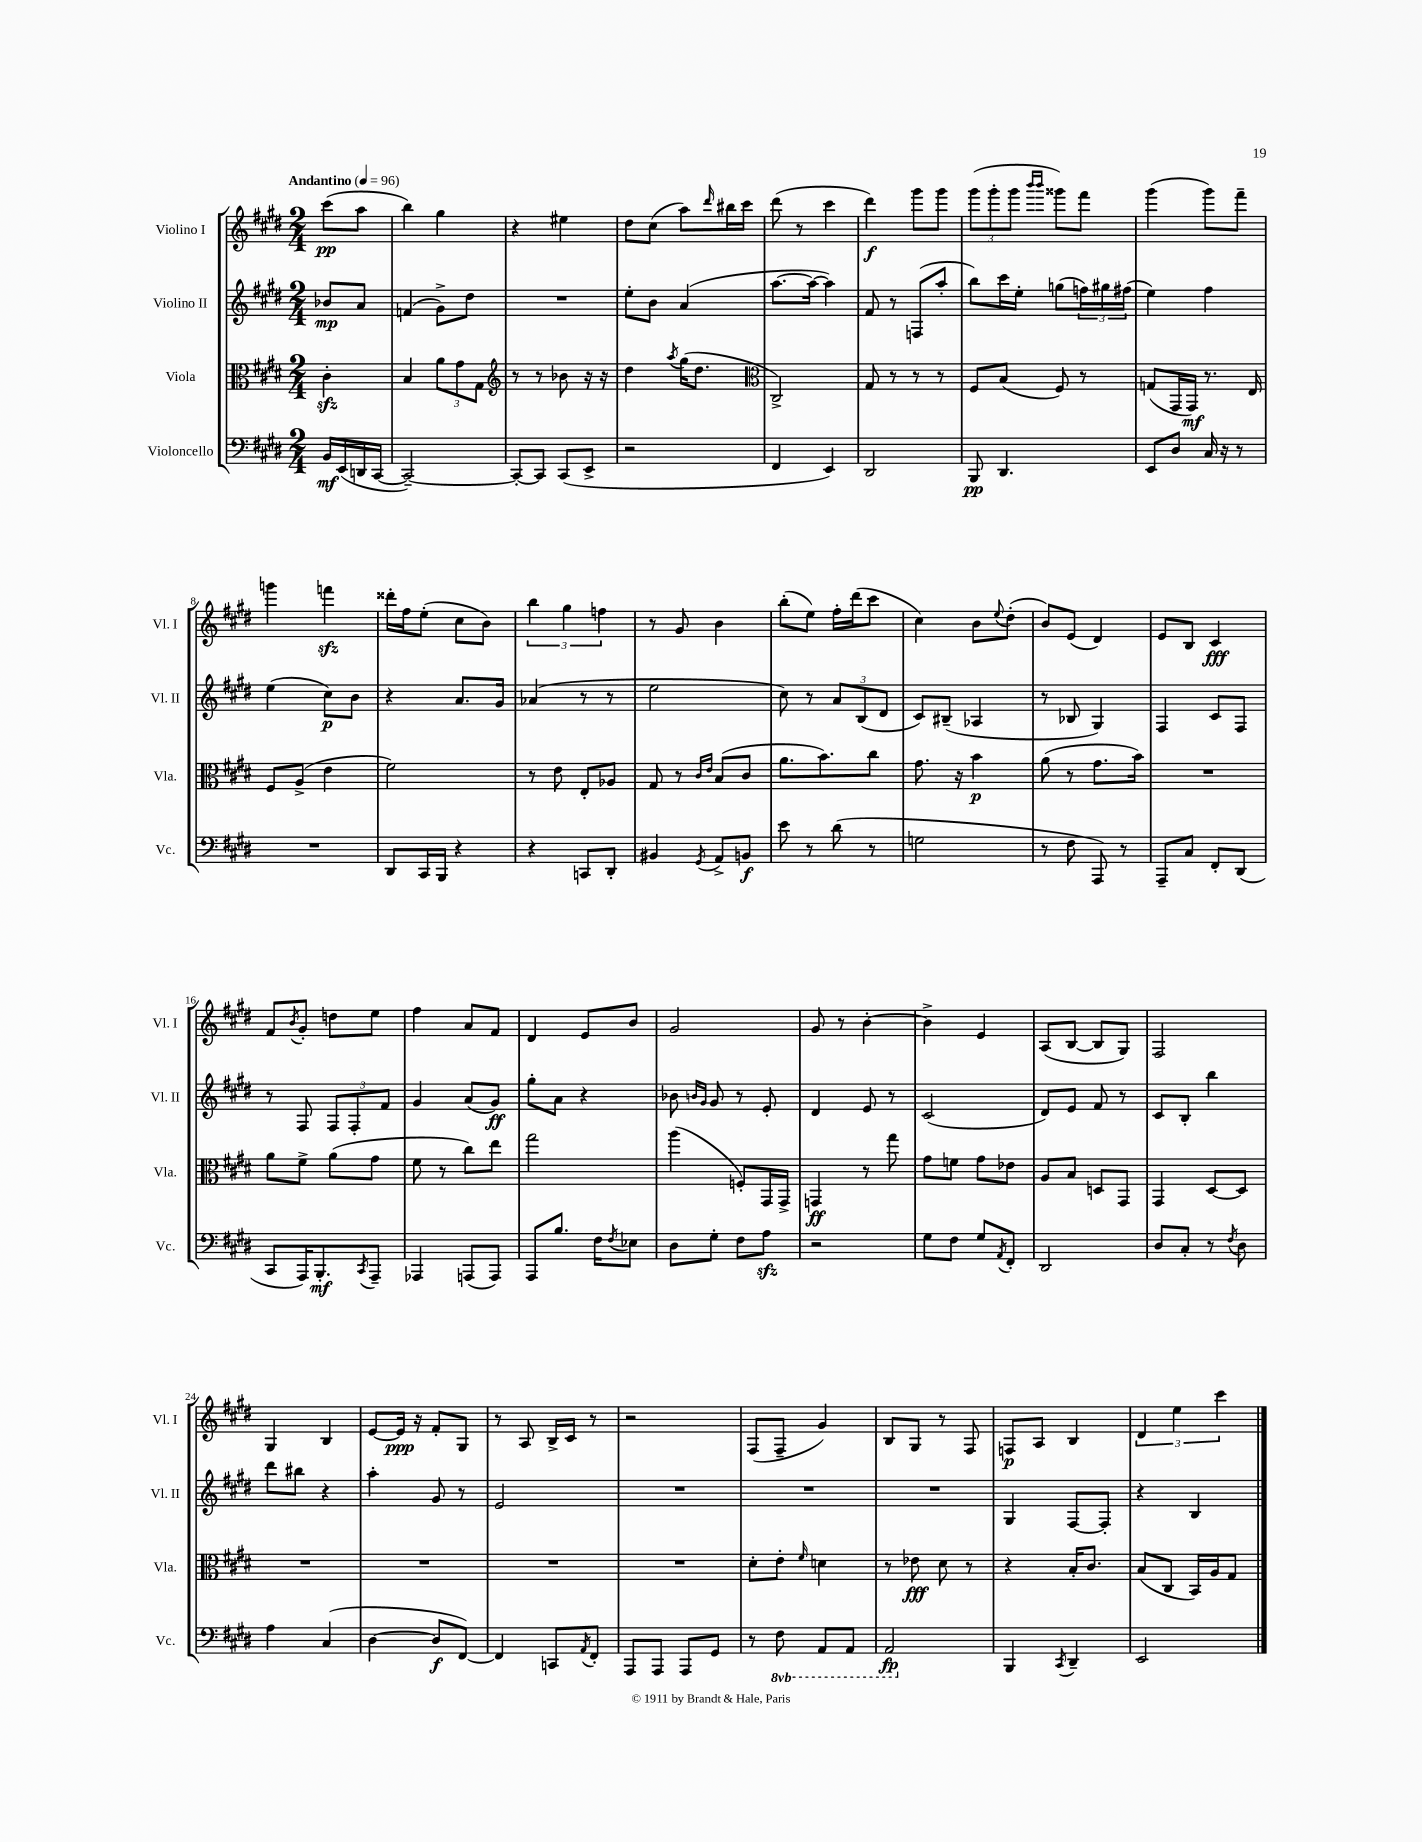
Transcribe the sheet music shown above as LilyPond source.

<<
\new StaffGroup <<
\new Staff = "s0" \with { instrumentName = "Violino I" shortInstrumentName = "Vl. I" } {
    \clef treble \key e \major \numericTimeSignature \time 2/4 \partial 4 \tempo "Andantino" 4 = 96
    cis'''8\pp( a''8 |
    b''4) gis''4 |
    r4 eis''4 |
    dis''8 cis''8( a''8) \grace { dis'''16 } bis''16 cis'''16 |
    dis'''8( r8 cis'''4 |
    dis'''4\f) gis'''8 gis'''8 |
    \tuplet 3/2 { gis'''8( gis'''8-. gis'''8 } \grace { b'''16 b'''16 } gisis'''8) fis'''8 |
    gis'''4( gis'''8) fis'''8-- |
    g'''4 f'''4\sfz |
    disis'''16-. fis''16 e''8-.( cis''8 b'8) |
    \tuplet 3/2 { b''4 gis''4 f''4 } |
    r8 gis'8 b'4 |
    b''8-.( e''8) fis''16-. dis'''16( cis'''8 |
    cis''4) b'8 \appoggiatura { e''8 } dis''8-.( |
    b'8) e'8( dis'4) |
    e'8 b8 cis'4\fff |
    fis'8 \acciaccatura { b'8 } gis'8-. d''8 e''8 |
    fis''4 a'8 fis'8 |
    dis'4 e'8 b'8 |
    gis'2 |
    gis'8 r8 b'4~-. |
    b'4-> e'4 |
    a8( b8~ b8 gis8) |
    fis2 |
    gis4 b4 |
    e'8~ e'16\ppp r16 fis'8-. gis8 |
    r8 a8 b16-> cis'16 r8 |
    r2 |
    fis8( fis8-- gis'4) |
    b8 gis8 r8 fis8 |
    f8\p a8 b4 |
    \tuplet 3/2 { dis'4 e''4 cis'''4 } \bar "|." |
}
\new Staff = "s1" \with { instrumentName = "Violino II" shortInstrumentName = "Vl. II" } {
    \clef treble \key e \major \numericTimeSignature \time 2/4 \partial 4
    bes'8\mp a'8 |
    f'4( gis'8->) dis''8 |
    R2 |
    e''8-. b'8 a'4( |
    a''8.~ a''16~ a''4) |
    fis'8 r8 f8( a''8-. |
    b''8) cis'''16 e''16-. g''8( \tuplet 3/2 { f''16) gis''16 fis''16( } |
    e''4) fis''4 |
    e''4( cis''8\p) b'8 |
    r4 a'8. gis'16 |
    aes'4( r8 r8 |
    e''2 |
    cis''8) r8 \tuplet 3/2 { a'8 b8( dis'8 } |
    cis'8) bis8--( aes4 |
    r8 bes8 gis4) |
    fis4 cis'8 fis8 |
    r8 fis8 \tuplet 3/2 { fis8 fis8-. fis'8 } |
    gis'4 a'8( gis'8\ff) |
    gis''8-. a'8 r4 |
    bes'8 \grace { b'16 gis'16 } gis'8 r8 e'8-. |
    dis'4 e'8 r8 |
    cis'2( |
    dis'8) e'8 fis'8 r8 |
    cis'8 b8-. b''4 |
    dis'''8 bis''8 r4 |
    a''4-. gis'8 r8 |
    e'2 |
    R2 |
    R2 |
    R2 |
    gis4 fis8~ fis8-. |
    r4 b4 \bar "|." |
}
\new Staff = "s2" \with { instrumentName = "Viola" shortInstrumentName = "Vla." } {
    \clef alto \key e \major \numericTimeSignature \time 2/4 \partial 4
    cis'4-.\sfz |
    b4 \tuplet 3/2 { a'8 gis'8 gis8 } |
    \clef treble r8 r8 bes'8 r16 r16 |
    dis''4 \acciaccatura { a''8 } gis''16( dis''8. |
    \clef alto cis2->) |
    gis8 r8 r8 r8 |
    fis8 b8( fis8) r8 |
    g8( gis,16 gis,16\mf) r8. e16 |
    fis8 a8->( e'4 |
    fis'2) |
    r8 e'8 e8-. aes8 |
    gis8 r8 \grace { cis'16 e'16 } b8( cis'8 |
    a'8. b'8.) cis''8 |
    gis'8. r16 b'4\p |
    a'8( r8 gis'8. b'16) |
    R2 |
    a'8 fis'8-> a'8( gis'8 |
    fis'8 r8 cis''8) e''8 |
    gis''2 |
    a''4( f8-.) gis,16 gis,16-> |
    g,4\ff r8 gis''8 |
    gis'8 f'8 gis'8 ees'8 |
    a8 b8 d8 gis,8 |
    gis,4 dis8~ dis8 |
    R2 |
    R2 |
    R2 |
    R2 |
    dis'8-. e'8-. \grace { fis'16 } d'4 |
    r8 ees'8\fff dis'8 r8 |
    r4 b16-. cis'8. |
    b8( cis8 b,16) a16 gis8 \bar "|." |
}
\new Staff = "s3" \with { instrumentName = "Violoncello" shortInstrumentName = "Vc." } {
    \clef bass \key e \major \numericTimeSignature \time 2/4 \set Staff.ottavationMarkups = #ottavation-simple-ordinals \partial 4
    b,16\mf e,16( d,16 cis,16~ |
    cis,2~--) |
    cis,8~-. cis,8 cis,8( e,8-> |
    r2 |
    fis,4 e,4) |
    dis,2 |
    b,,8\pp dis,4. |
    e,8 dis8 cis16 r16 r8 |
    R2 |
    dis,8 cis,16 b,,16 r4 |
    r4 c,8 dis,8-. |
    bis,4 \acciaccatura { gis,8 } a,8-> b,8\f |
    e'8 r8 dis'8( r8 |
    g2 |
    r8 fis8 a,,8) r8 |
    a,,8-- cis8 fis,8-. dis,8( |
    cis,8 a,,16) b,,8.-.\mf \acciaccatura { cis,8 } a,,8-- |
    aes,,4 a,,8( a,,8) |
    a,,8 b8. fis16 \acciaccatura { fis8 } ees8 |
    dis8 gis8-. fis8 a8\sfz |
    r2 |
    gis8 fis8 gis8 \acciaccatura { a,8 } fis,8-. |
    dis,2 |
    dis8 cis8-. r8 \acciaccatura { fis8 } dis8 |
    a4 cis4( |
    dis4~ dis8\f fis,8~) |
    fis,4 c,8 \acciaccatura { a,8 } fis,8-. |
    a,,8 a,,8 a,,8 gis,8 |
    r8 \ottava #-1 fis,8 a,,8 a,,8 |
    a,,2\fp \ottava #0 |
    b,,4 \acciaccatura { cis,8 } dis,4-- |
    e,2 \bar "|." |
}
>>
>>
